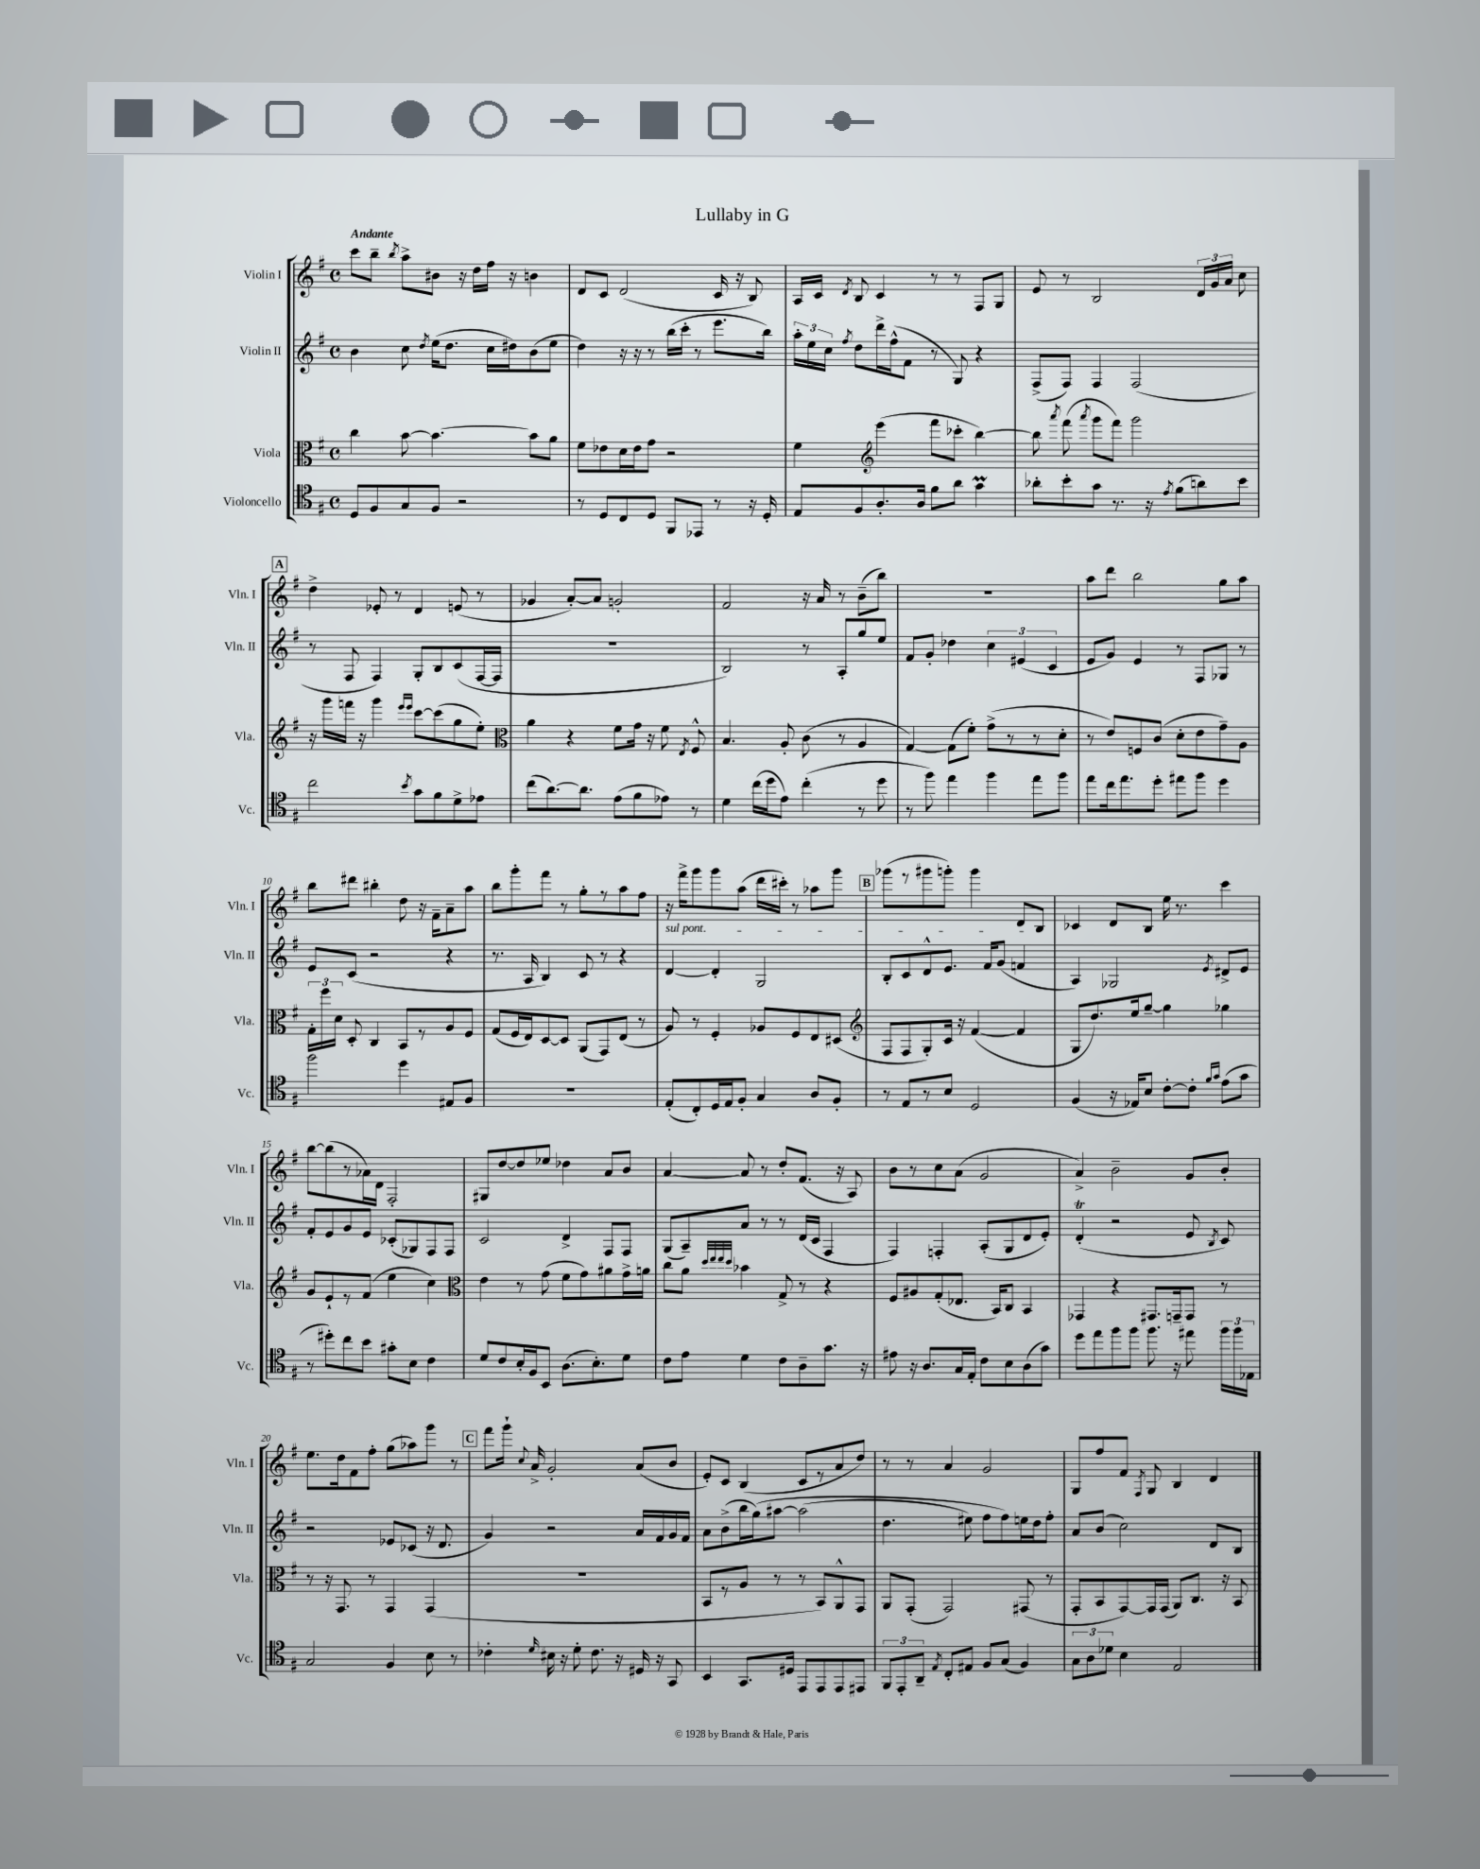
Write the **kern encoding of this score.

**kern	**kern	**kern	**kern
*staff4	*staff3	*staff2	*staff1
*clefC4	*clefC3	*clefG2	*clefG2
*k[f#]	*k[f#]	*k[f#]	*k[f#]
*M4/4	*M4/4	*M4/4	*M4/4
*met(c)	*met(c)	*met(c)	*met(c)
8D	4cc	4b	8ccc
8F#	.	.	8bb~
.	.	.	8qbb
8G	[8b	8cc	8aa^
.	.	8qdd	.
8F#	4.b_	(16ee	8b#
.	.	8.dd	.
2r	.	.	16r
.	.	.	16dd
.	.	16cc	16ff#
.	.	16dd#)	16r
.	8b]	(8b	4b
.	8a	8ee	.
=	=	=	=
8r	8f#	4dd)	8d
8D	8e-	.	8c
8C	16d	16r	(2d
.	16e-	16r	.
8D	8g	8r	.
8FF#	2r	(16bb	.
.	.	16ccc'	.
8EE-	.	8r	.
8r	.	8.eee	16c
.	.	.	16r
16r	.	.	8B)
16D'	.	16bb)	.
=	=	=	=
8E	4f#	24aa'	16A
.	.	24ee	.
.	.	.	16c
.	.	24cc	.
.	.	8qff#	8qd
8F#	.	8dd	8B
*	*clefG2	*	*
8.A'	(4eee	16ddd^	4c
.	.	(16ff#^^	.
.	.	8f#	.
16A	.	.	.
8f#	8fff#	8r	8r
8a	8ccc-'	8G)	8r
4g	[4bb)	4r	8F#
.	.	.	8G
=	=	=	=
8a-'	8bb]	(8F#^	8e
.	8qaaa	.	.
8b'	(8fff#	8F#)	8r
.	8qaaa	.	.
8g	8ggg	4F#	2B
8.r	8fff#)	.	.
.	2ggg	(2F#	.
16r	.	.	.
8qe	.	.	.
(8f#	.	.	.
8a)	.	.	24d
.	.	.	24g
.	.	.	24a
8b	.	.	8cc
=	=	=	=
2cc	16r	8r	4dd^
.	16ggg	.	.
.	16fff	8F#	.
.	16r	.	.
.	4ggg	4F#)	8e-'
.	.	.	8r
.	16qqeee	.	.
8qb	16qqeee	.	.
8g	[8ccc	8G'	4d
8f#	(8ccc]	8B	.
8d^	8gg	(8c	(8e
8e-	8ee')	[16F#	8r
.	.	16F#]	.
=	=	=	=
*	*clefC3	*	*
(8cc	4a	1r	4g-
[8.a)	.	.	.
.	4r	.	[8a')
8.a]	.	.	.
.	.	.	8a]
(8e	8f#	.	2g'
8f#	16g	.	.
.	16r	.	.
8e-)	8f#	.	.
.	8qE	.	.
8r	8F#^^	.	.
=	=	=	=
4d	4.B	2B)	2f#
(16cc	.	.	.
16dd	.	.	.
8e)	8A'	.	.
(4cc'	(8c	8r	16r
.	.	.	16a
.	8r	8A'	8r
8r	4A	8gg	(8b~
8dd	.	8ee	8bb)
=	=	=	=
8r	[4G)	8f#	1r
8ff#)	.	8g'	.
4ee	(8G]	4dd-	.
.	8f#')	.	.
4ff#	(8g^	6cc	.
.	8r	.	.
.	.	(6e#	.
8ee	8r	.	.
.	.	6c	.
8ff#	8d'	.	.
=	=	=	=
8ee	8r	8e	8aa
16cc	8e)	8g)	8ddd
8.ee	.	.	.
.	8F	4e	2bb
8dd'	(8c	.	.
8ee#	8d'	8r	.
8ff#	8e	8F#	.
4dd	8g~)	8G-	8gg
.	8A	8r	8aa
=	=	=	=
2ff#	24G'	8e	8bb
.	24ff#	.	.
.	24d	.	.
.	8D'	(8c	8ddd#
.	4C	2r	4bb#'
4dd	8BB	.	8dd
.	8r	.	16r
.	.	.	16f#~
8E#	8A	4r	8a~
8F#	8F#	.	8aa
=	=	=	=
1r	(8G	8.r	8bb
.	16F#	.	8ggg'
.	16E)	16A	.
.	[8D	4B)	8fff#
.	8D]	.	8r
.	(8AA	8c	8gg'
.	8GG)	8r	8r
.	(8E	4r	8aa
.	8r	.	8ff#
=	=	=	=
(8E'	8A)	[4d	16r
.	.	.	16fff#^
8C')	8r	.	8ggg
16D	4F#'	4d']	8ggg
16E	.	.	.
8F#'	.	.	(8aa
4G	8A-	2G	16ddd
.	.	.	16ccc#')
.	8F#	.	8r
8A	8E	.	8aa-
8F#'	(8D#	.	8ggg
=	=	=	=
*	*clefG2	*	*
8r	8F#	8B'	(8ggg-
8E	8F#	8c	8r
8r	8G')	8d^^	8ggg#
8B	16c	8.e	8ggg')
.	16r	.	.
2D	([4f#	.	4ggg
.	.	16f#	.
.	.	(8g	.
.	4f#]	4f	8d
.	.	.	8B
=	=	=	=
(4F#	8G	4A)	4c-
.	8.dd)	.	.
16r	.	2G-	8d
16E-)	16ee	.	.
8B	[8gg~	.	8B
[8c'	4gg]	.	16ee
.	.	.	8.r
8c']	.	.	.
16qqf#	.	.	.
16qqg	.	8qe	.
(8e	4gg-	8d#^	4ccc
8g	.	8e	.
=	=	=	=
8r	8g	8f#'	[8bb
8dd#')	8e`	8e	(8bb]
8cc	8r	8g	8r
8b	(8f#	8e	16a-)
.	.	.	16d
8g#'	4ee	(8c-'	2F#'
8B	.	8G-)	.
4c	4cc)	8F#	.
.	.	8F#	.
=	=	=	=
*	*clefC3	*	*
8d	4e	2c	8G#
8c	.	.	[8dd
16B'	8r	.	8dd]
16F#	.	.	.
8BB	(8g	.	8ee-
(8.A	8f#	4d^	4dd-
.	8g)	.	.
8.B')	.	.	.
.	8a#	8F#	8a
8d	16g^	8F#	8b
.	16a	.	.
=	=	=	=
8c	8cc	(8G	[4a
8e	8a	8A~)	.
.	32qqdd	.	.
.	32qqee	.	.
.	32qqee	.	.
.	32qqdd	.	.
4d	4b-	8a	8a]
.	.	8r	8r
8c	8G^	8r	8dd'
8A~	8r	(16d	(8.f#
.	.	16c	.
8.g	4r	4F#	.
.	.	.	16r
.	.	.	8A)
16r	.	.	.
=	=	=	=
8e#	8F#	4F#)	8b
16r	8A#	.	8r
8.A	.	.	.
.	(8G'	4F'	8cc
16G	8.E-	.	(8a
16E'	.	.	.
8c	.	(8A'	2g
.	16BB)	.	.
8B	8C	8G	.
(8A	4BB	8d	.
8g)	.	8e')	.
=	=	=	=
8dd	4GG-	(4d'	4a^)
8ee	.	.	.
8ff#	4r	2r	2b~
8ff#	.	.	.
8.ff#	8.GG#	.	.
16r	16GG~	.	.
8ee#	8GG	8e	8g
.	.	8qB	.
24ff#	8r	8c)	8b'
24ff#	.	.	.
24E-	.	.	.
=	=	=	=
2G	8r	2r	8.ee
.	16r	.	.
.	8.GG	.	16dd
.	.	.	8f#
.	8r	.	8ff#'
4F#	4GG	8e-	(8gg
.	.	(8c-	8aa-)
8B	(4GG	16r	8ggg
.	.	8.d	.
8r	.	.	8r
=	=	=	=
4c-'	1r	4g)	8fff#
.	.	.	16ggg`
.	.	.	8qqcc
.	.	.	16a^
16qqd	.	.	.
16B#	.	2r	2g'
16r	.	.	.
8d'	.	.	.
8.c-	.	.	.
16r	.	.	.
16D#	.	16a	(8a
16r	.	16f#	.
8GG	.	16g	8b
.	.	16f#	.
=	=	=	=
4BB	8BB	8a	8e')
.	8r	(8b^	8c
8.GG	8A	16bb	(4B
.	.	&(16gg)	.
.	8r	[8aa#	.
16D#	.	.	.
8EE	8r	(2aa#]	8c
8EE	8BB)	.	8r
8EE	8AA^^	.	8a
8EE#	8GG	.	8dd)
=	=	=	=
12FF#	8AA	4.dd	8r
12EE'	.	.	.
.	(8GG'	.	8r
12AA~	.	.	.
8qE	.	.	.
8C'	2GG)	.	4a
8E#	.	8ee#)	.
8F#	.	8ff#	2g
(8G	.	8ff#&)	.
4F#)	(8GG#	16ee	.
.	.	16dd	.
.	8r	8ff#'	.
=	=	=	=
12G	8GG'	8a	8G
12A	.	.	.
.	8BB	(8b	8ff#
12d-	.	.	.
4B	[8GG)	2cc)	8f#
.	.	.	8qF#
.	16GG]	.	8G
.	(16GG	.	.
2E	8AA)	.	4B
.	8.C	.	.
.	.	8d	4d
.	16r	.	.
.	8BB	8B	.
==	==	==	==
*-	*-	*-	*-
